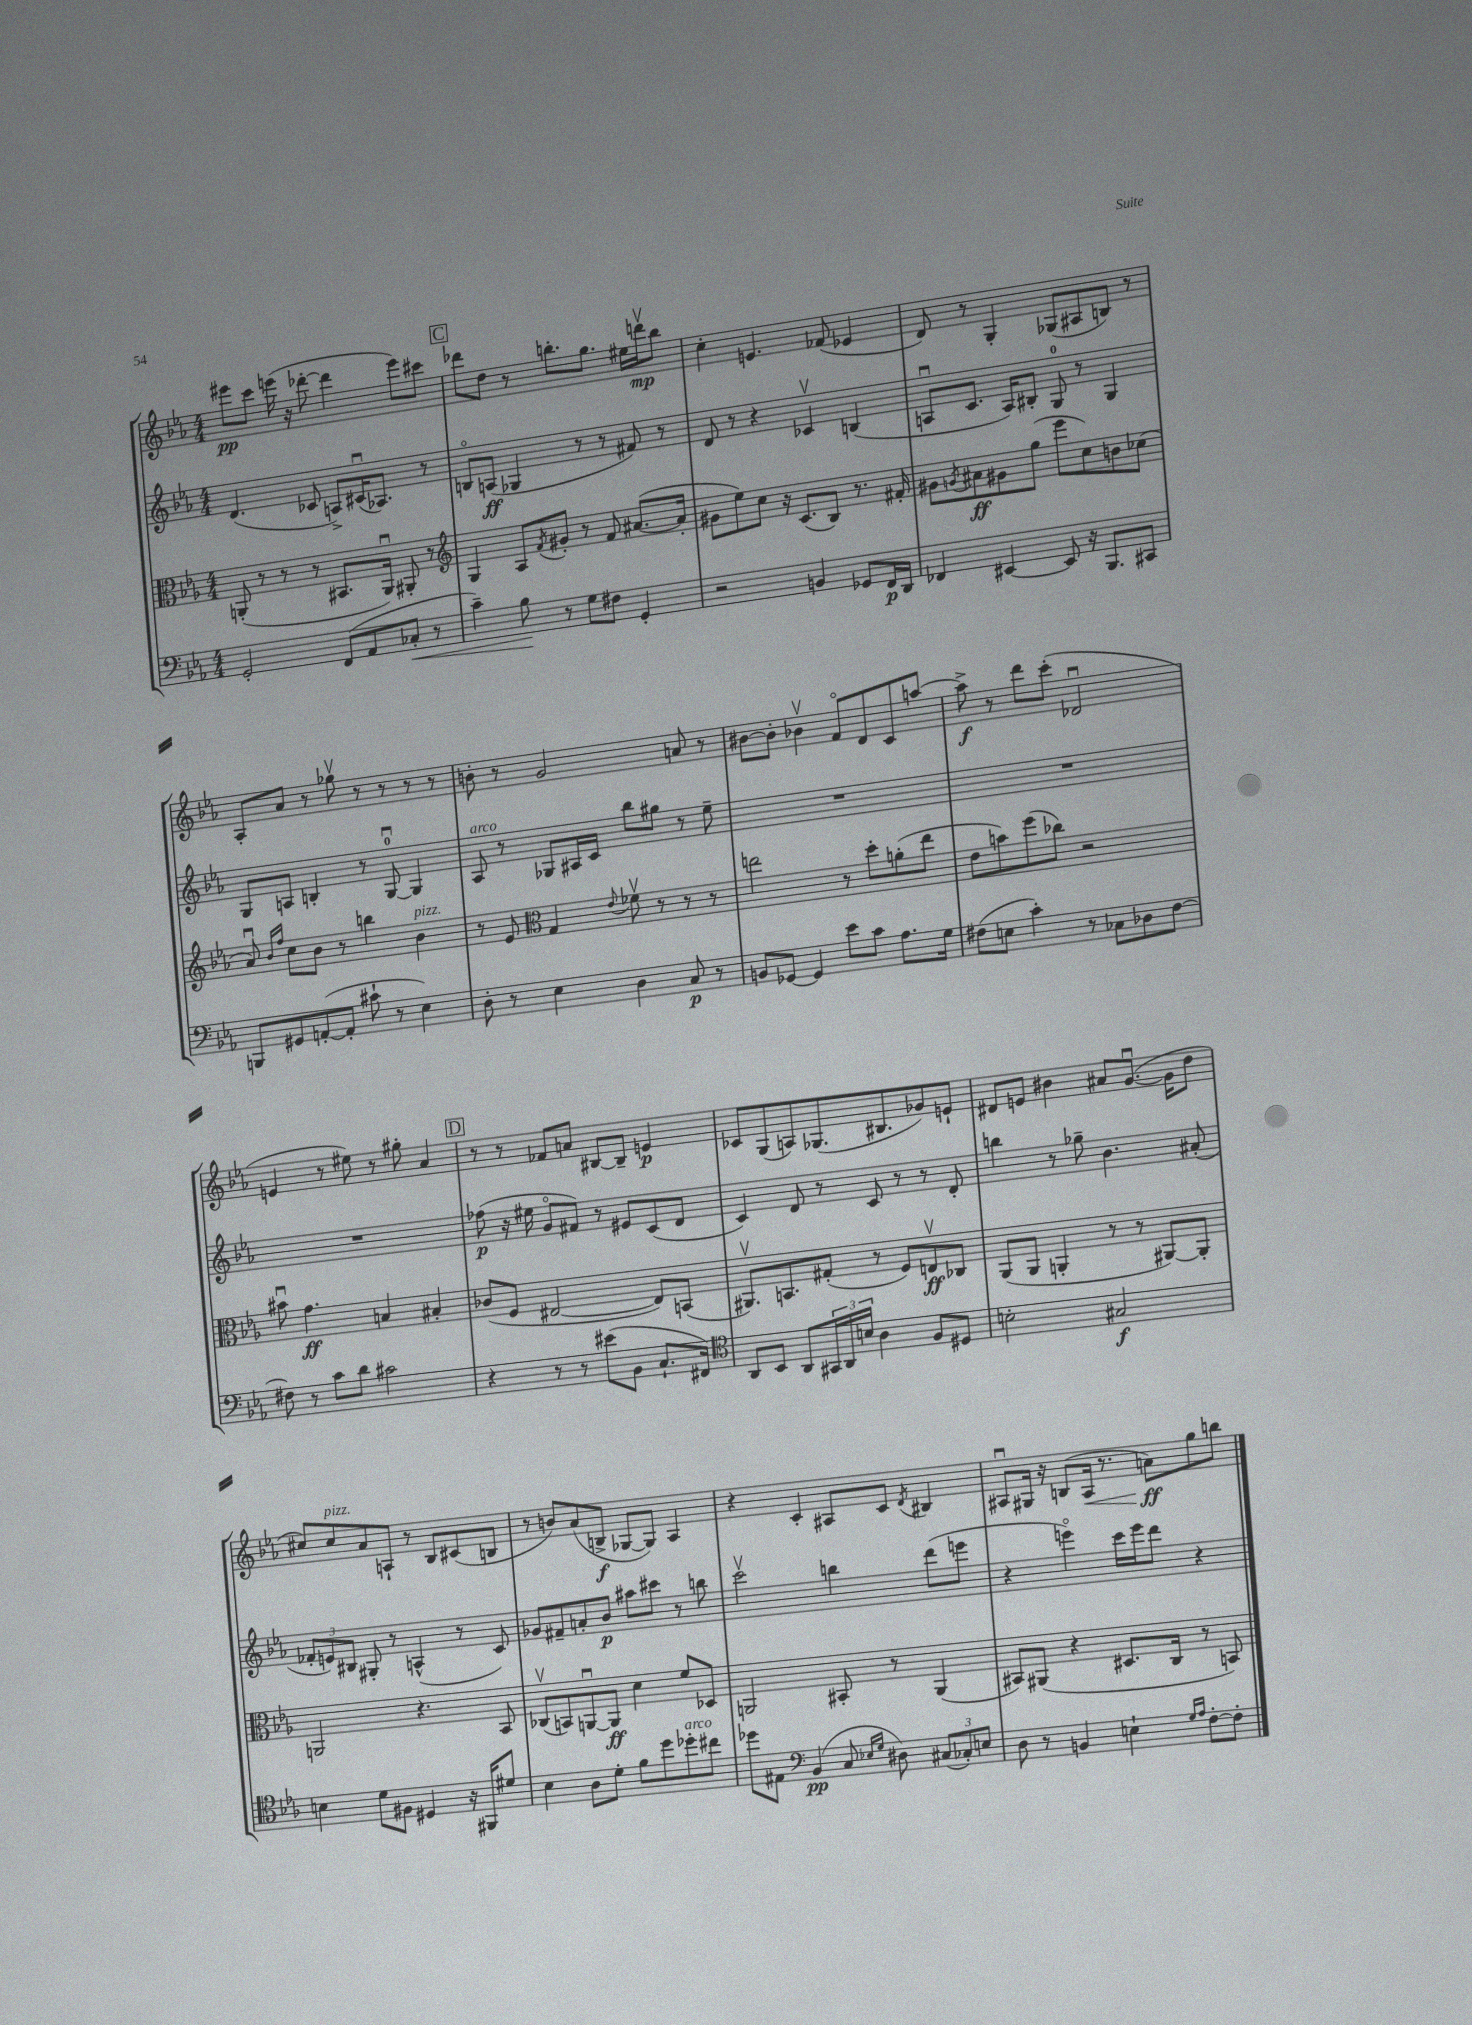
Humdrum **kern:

**kern	**kern	**kern	**kern
*staff4	*staff3	*staff2	*staff1
*clefF4	*clefC3	*clefG2	*clefG2
*k[b-e-a-]	*k[b-e-a-]	*k[b-e-a-]	*k[b-e-a-]
*M4/4	*M4/4	*M4/4	*M4/4
2GG'	(8AA'	(4.d	8eee#
.	8r	.	8ccc
.	8r	.	(16eee
.	.	.	16r
.	8r	8c-	[8ddd-'
(8FF	8.BB#	8A^)	4ddd-]
8AA-	.	(16c#u	.
.	16AAu)	8.A-)	.
8C-'	8AA#'	.	8eee)
8r	8r	8r	8ccc#
=	=	=	=
*	*clefG2	*	*
4c~)	4G	8Bo	8ddd-
.	.	(8A	8dd
8B-	8A-	4G-	8r
.	8qf	.	.
8r	8g#'	.	8.bb'
8G	8r	8r	.
.	.	.	8.gg
8F#	8f	8r	.
4GG'	([8.a#	8f#)	16ee#
.	.	.	16dddv
.	.	8r	8bb
.	16a#']	.	.
=	=	=	=
2r	8g#	8d	4cc'
.	8ee-)	8r	.
.	8cc	4r	4.e
.	16r	.	.
.	(8.c	.	.
4BB	.	4c-v	.
.	8B-)	.	(8f-
8GG-	8.r	(4B	4e-
16FF	.	.	.
16DD	16f#'	.	.
=	=	=	=
4FF-	8g#	8Au	8d)
.	8qg	.	.
.	8a#	8.c	8r
[4EE#	8g#	.	4G'
.	.	16A)	.
.	(8gg	8B#'	.
8EE#]	8eee-	8G	(8G-
16r	8cc)	8r	8A#
8.BBB-	.	.	.
.	8b	4G	8B)
8CC#	(8cc-	.	8r
=	=	=	=
8BBB	8a-u)	8G	8A-'
.	16qqb-	.	.
.	16qqff	.	.
8GG#	8cc	8A	8a-
([8AA'	8b-	4B'	8r
8AA']	8r	.	8gg-v
8c#`	4bb	8r	8r
8r	.	[8Gu	8r
4E-)	4b-	4G]	8r
.	.	.	8r
=	=	=	=
8D'	8r	8A-	8b'
8r	8e-	8r	8r
*	*clefC3	*	*
4E-	4G	8G-	2g
.	.	16A#	.
.	.	16c	.
.	8qqe-	.	.
4D	8f-v	8bb-	.
.	8r	8gg#	.
8C	8r	8r	8a
8r	8r	8ee-~	8r
=	=	=	=
8BB	2ee	1r	[8b#
[8GG-	.	.	8b#']
4GG-]	.	.	4b-v
8e-	8r	.	8fo
8c	8dd'	.	8d
8.A-	(8a'	.	8c
.	8ee	.	[8aa
16G	.	.	.
=	=	=	=
(8F#	8e-	1r	8aa^]
8E	8b)	.	8r
4c')	(8ff	.	8ddd
.	8cc-)	.	(8ccc'
8r	2r	.	2d-u
8C-	.	.	.
8D-	.	.	.
[8F#	.	.	.
=	=	=	=
8F#]	8b#u	1r	4e
8r	4.g	.	.
8c	.	.	8r
8d	.	.	8ee#)
2c#	4B	.	8r
.	.	.	8gg#'
.	4B#'	.	4a-
=	=	=	=
4r	(8c-	(8ff-	8r
.	8F	16r	8r
.	.	16ee#	.
8r	[2E#	8go	8f-
8r	.	8f#)	8a
(8e#	.	8r	[8B#
8BB-	.	8e#	8B#~]
8.C`	8E#])	(8c	4e
.	(8BB	8d	.
16FF#)	.	.	.
=	=	=	=
*clefC4	*	*	*
8AA-	8.AA#v)	4c)	8c-
8BB-	.	.	(8G
.	8.BB	.	.
8AA-	.	8d	8A)
24GG#	(8G#'	8r	(8.G-
24AA-	.	.	.
24B	.	.	.
4A-	8r	8c	.
.	.	.	8.B#
.	8F)	8r	.
8F	8Ev	8r	8g-)
8D#	8C-	8d'	8e`
=	=	=	=
2B'	(8AA-	4bb	8d#
.	8AA-	.	8e
.	4AA'	8r	4b#
.	.	8gg-~	.
2G#	8r	4.b-	8a#
.	8r	.	([8.gu
.	[8AA#)	.	.
.	.	.	16g]
.	8AA#']	(8a#'	8dd
=	=	=	=
4B	2AA	12f-'	8cc#)
.	.	12e)	.
.	.	.	8cc#
.	.	12B#	.
8d	.	8G#'	8a-
8F#	.	8r	8A`
4D#	4.r	(4A^^	8r
.	.	.	8B-
16r	.	8r	(8c#
16FF#	.	.	.
8d#	8BB-	8c)	8B
=	=	=	=
4B-	(8C-v	8g-	8r
.	8BB)	8f#~	8b)
8A-	[8AAu	8a'	(8a-
8d'	8AA]	8b-	8B^
8f	4d	8aa#	[8G-
8dd	.	8ccc#	8G-])
8dd-'	8f	8r	4A-
8cc#	8D-	8bb	.
=	=	=	=
8dd-	2AA	2cccv	4r
8E#	.	.	.
*clefF4	*	*	*
(4BB-	.	.	4c'
8C	8BB#'	4bb	8A#
16qqE-	.	.	.
16qqG	.	.	.
8D#)	8r	.	8c
.	.	.	8qd
(12C#	(4AA	(8ddd	4B#
12C-')	.	.	.
.	.	8eee	.
12E	.	.	.
=	=	=	=
8D	8BB#)	4r	8A#u
8r	(8AA#	.	16G#
.	.	.	16r
4BB	4r	4eeeo)	(8B
.	.	.	16A#
.	.	.	8.r
4E`	8.D#	16ccc	.
.	.	16eee	.
.	.	8ddd	8a)
.	16C	.	.
16qqG	.	.	.
16qqA-	.	.	.
[8F'	8r	4r	8gg
8F']	8BB)	.	8bb
==	==	==	==
*-	*-	*-	*-
